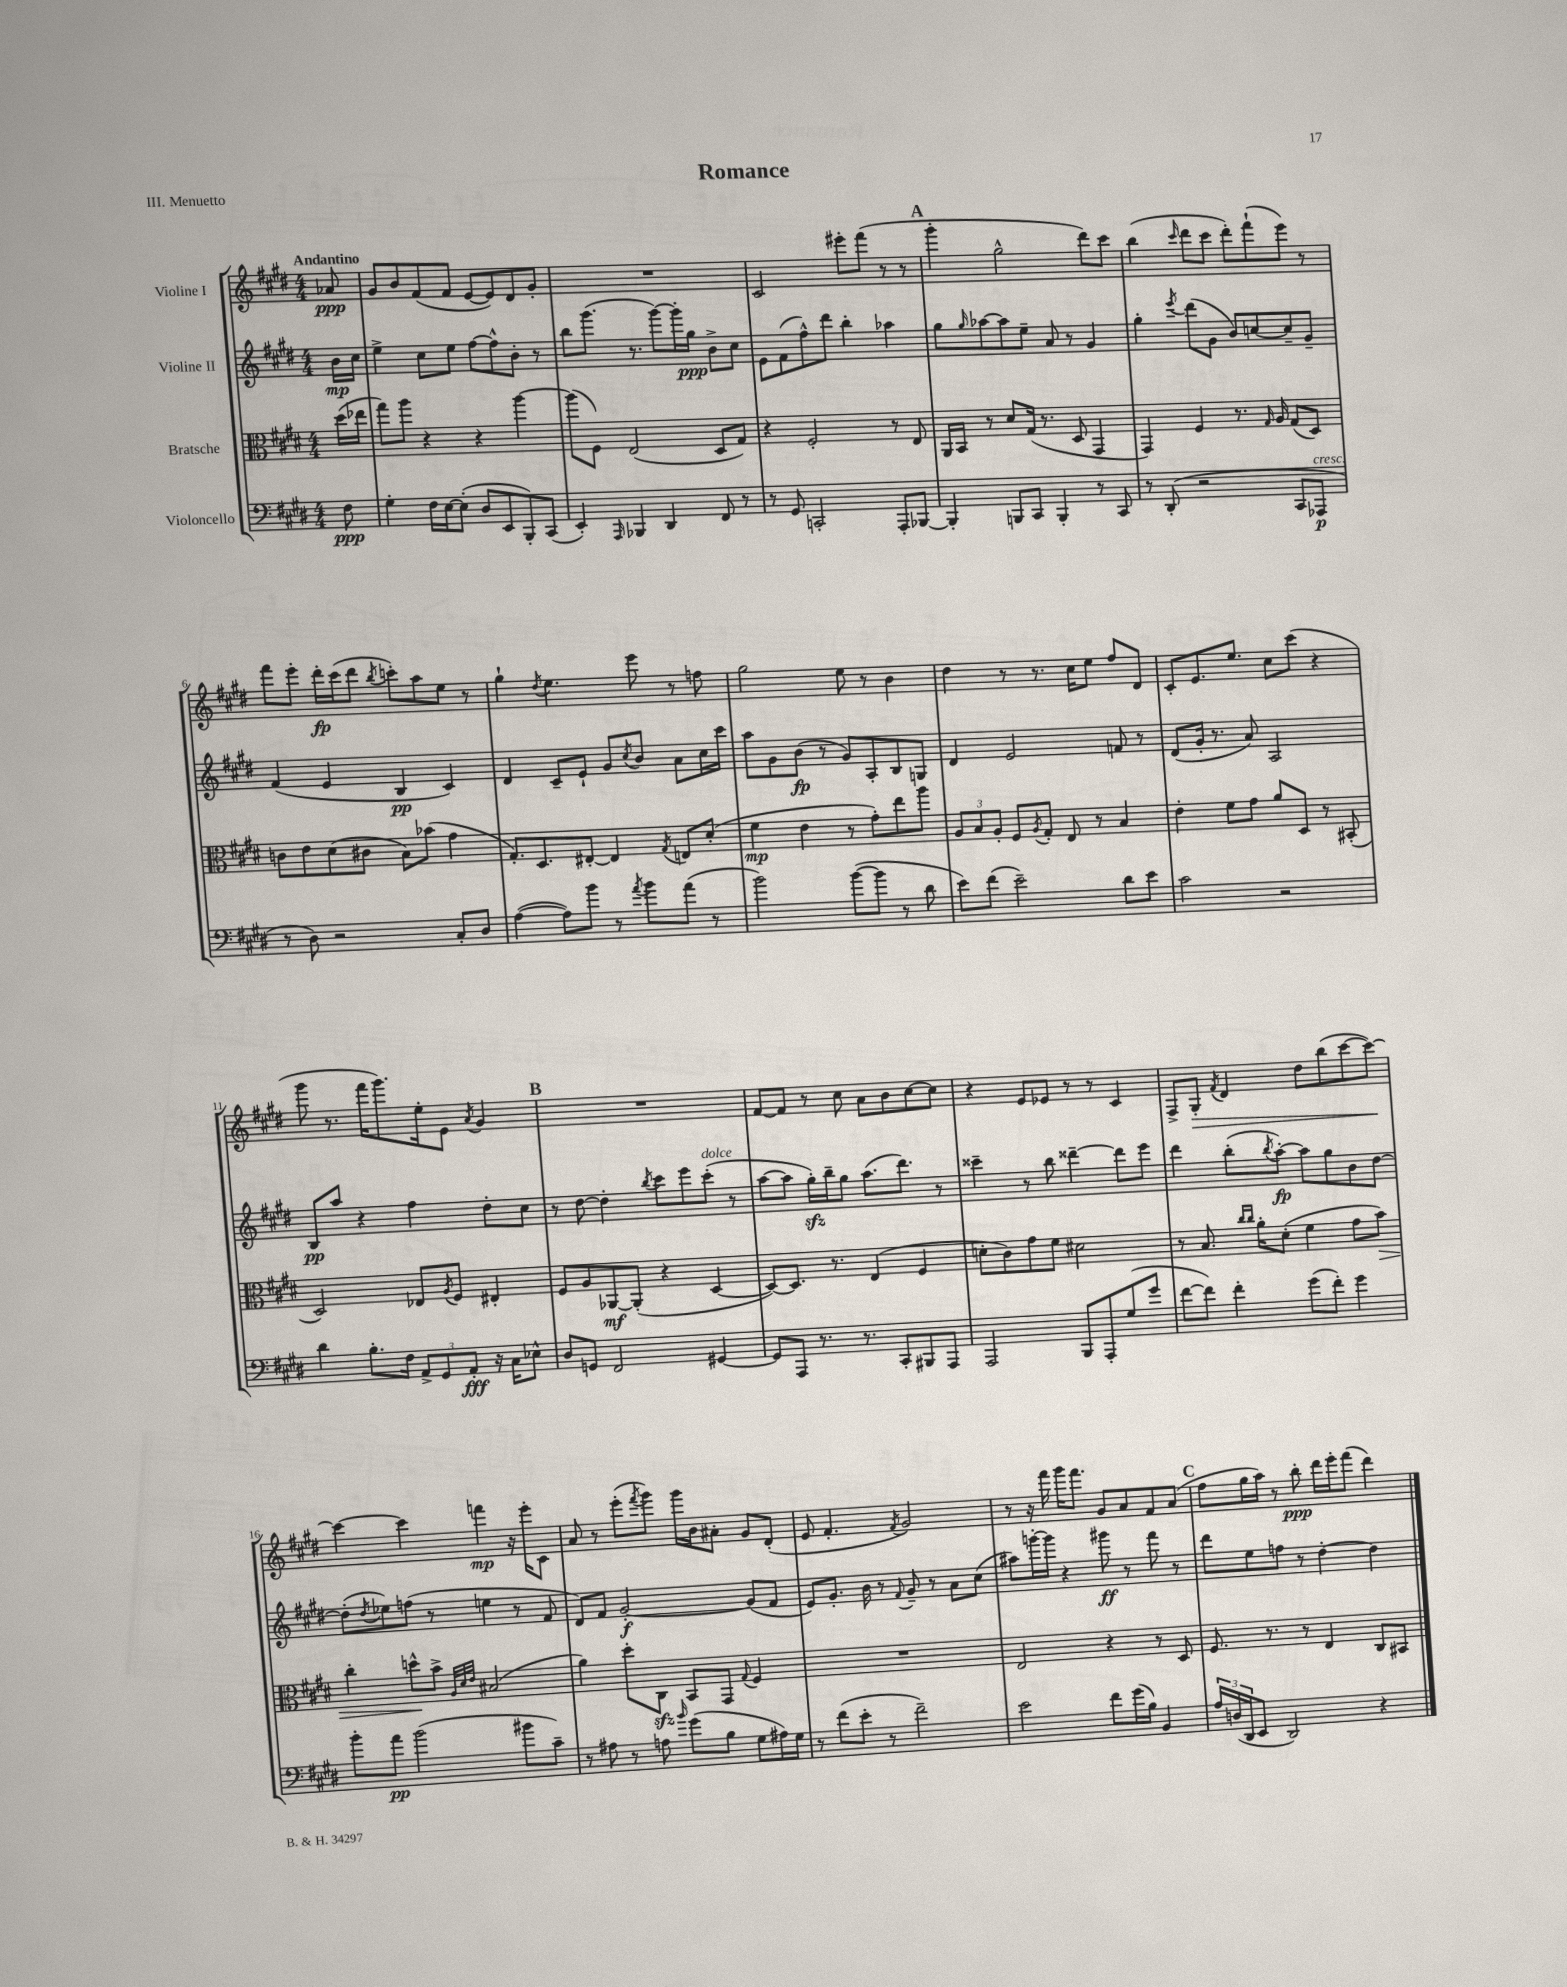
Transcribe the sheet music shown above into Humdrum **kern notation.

**kern	**kern	**kern	**kern
*staff4	*staff3	*staff2	*staff1
*clefF4	*clefC3	*clefG2	*clefG2
*k[f#c#g#d#]	*k[f#c#g#d#]	*k[f#c#g#d#]	*k[f#c#g#d#]
*M4/4	*M4/4	*M4/4	*M4/4
8F#	(16dd#	16b	8a-
.	16ee-	16cc#	.
=	=	=	=
4G#'	8gg#)	4ee^	8g#
.	8aa	.	8b
16F#	4r	8cc#	(8f#
[16E	.	.	.
(8E']	.	8ee	8f#
8D#	4r	[8ff#	[8e
8EE	.	8ff#^^]	8e])
8BBB')	[4aa	8b'	8d#
(8CC#	.	8r	8g#'
=	=	=	=
4EE')	(8aa]	8bb	1r
.	8F#)	(8.ggg#	.
16qqAAA	.	.	.
4BBB-	(2E	.	.
.	.	8.r	.
4DD#	.	[8ggg#)	.
.	.	16ggg#']	.
.	.	16gg#	.
8FF#	8D#	8b^	.
8r	8G#)	8cc#	.
=	=	=	=
8r	4r	8e	2c#
8GG#	.	(8f#	.
2CC'	2F#'	8ff#^^)	.
.	.	8ddd#	.
.	.	4bb'	8eee#'
.	.	.	(8fff#
8AAA'	8r	4aa-	8r
[8BBB-	8E	.	8r
=	=	=	=
4BBB-']	16AA	8gg#	4ggg#'
.	16BB	.	.
.	.	16qqgg#	.
.	8r	[8aa-	.
8BBB	8d#	8aa-]	2gg#^^
8CC#	(16G#	8ee~	.
.	8.r	.	.
4BBB'	.	8a	.
.	8D#	8r	.
8r	4GG#	4g#	8ddd#)
8CC#	.	.	8ccc#
=	=	=	=
8r	4GG#)	4gg#'	(4bb
(8DD#'	.	.	.
.	.	8qeee	16qqccc#
2r	4F#	(8ddd#	8ddd#
.	.	8g#	8ccc#
.	8.r	8b)	8ddd#')
.	.	[8cc	(8fff#`
.	16qqG#	.	.
.	16A	.	.
8CC#	(8G#	8cc~]	8eee)
8AAA-	8D#)	8g#~	8r
=	=	=	=
8r	8c	(4f#	8fff#
8D#)	8e	.	8eee'
2r	(8d#	4e	16ddd#'
.	.	.	(16ccc#
.	8c#	.	8ddd#
.	.	.	8qbb
.	8B)	4B	8ccc')
.	(8b-	.	8aa
8C#'	4g#	4c#)	8ee
8D#	.	.	8r
=	=	=	=
([4A	8.G#')	4d#	4gg#`
.	8.D#	.	.
.	.	.	8qdd#
8A])	.	8c#~	4.ee
8b	[8E#'	8e`	.
8r	4E#]	8g#	.
8qa	.	8qcc#	.
8b	.	8b	8eee
.	8qG#	.	.
(8a	8E	8a	8r
8r	(8d#'	16cc#	8ff
.	.	16ccc#	.
=	=	=	=
2b)	4f#	8aa	2gg#
.	.	8g#	.
.	4e	(8b	.
.	.	8r	.
([8b	8r	8g#)	8ee
8b]	8g#')	8A'	8r
8r	8ee	8B	4b
8d#	8aa	8G	.
=	=	=	=
8e)	12A	4d#	4dd#
.	12B	.	.
(8f#	.	.	.
.	12A'	.	.
2e~)	8F#	2e	8r
.	8qA	.	.
.	8G#'	.	8.r
.	8E	.	.
.	.	.	16cc#
.	8r	.	8ee
8d#	4B	8f	8ff#
8e	.	8r	8d#
=	=	=	=
2c#	4e'	(8d#	8c#'
.	.	16g#'	8.e
.	.	8.r	.
.	8f#	.	.
.	.	.	8.ee
.	8g#	8a)	.
2r	8a	2A	8cc#
.	8D#	.	(8ccc#
.	8r	.	4r
.	(8BB#'	.	.
=	=	=	=
4d#	2D#)	8B	8ggg#
.	.	8aa	8.r
8.B'	.	4r	.
.	.	.	16fff#
.	.	.	8.ggg#)
16F#	.	.	.
12AA^	8E-	4ff#	.
.	.	.	16ee'
12GG#	.	.	.
.	8qA	.	.
.	8F#	.	8e
12AA'	.	.	.
.	.	.	8qa
16r	4E#'	8dd#'	4g#
16C#	.	.	.
8E-^^	.	8cc#	.
=	=	=	=
8D#	8F#	8r	1r
8GG	8A	[8dd#	.
2FF#	[8AA-	4dd#']	.
.	(8AA-']	.	.
.	.	8qbb	.
.	4r	8ccc#	.
.	.	8eee	.
[4GG#	[4D#	(8ccc#'	.
.	.	8r	.
=	=	=	=
8GG#]	8D#_)	[8aa	[8f#
8AAA	8.D#]	8aa]	8f#]
8.r	.	16gg#')	8r
.	8.r	16bb~	.
.	.	8gg#	8cc#
8.r	.	.	.
.	(4E	(8.aa	8a
8CC#'	.	.	8b
.	.	8.ddd#)	.
8BBB#	4F#	.	[8cc#
8AAA	.	8r	8cc#]
=	=	=	=
2AAA	8d'	4ccc##~	4r
.	8c#)	.	.
.	8g#	8r	8e
.	8f#	8bb	8e-
8BBB	2d#	[4ddd##~	8r
8AAA'	.	.	8r
(8G#	.	8ddd##]	4c#
8g#	.	8eee	.
=	=	=	=
[8f#	8r	4ddd#	8F#^
8f#])	8.B	.	8G#'
.	.	.	8qf#
4f#'	.	(8bb'	4d#
.	16qqcc#	.	.
.	16qqcc#	.	.
.	16a'	.	.
.	.	8qbb	.
.	(8d#'	[8aa')	.
(8g#	4f#	8aa]	8dd#
8f#')	.	8gg#	(8bb
4g#	8g#	8b	[8ccc#
.	8b)	[8dd#	8ccc#_)
=	=	=	=
8b'	4cc#'	(8dd#']	4ccc#_
.	.	8qdd#	.
8a	.	8ee-)	.
(2b	8dd^^	(8ff	4ccc#]
.	8b^	8r	.
.	32qqA	.	.
.	32qqd#	.	.
.	32qqe	.	.
.	(2B#	4ee	4fff
8b#	.	8r	16r
.	.	.	16eee'
8c#~)	.	8f#	8c#
=	=	=	=
8r	4a)	8d#)	8a
8A#	.	8f#	8r
8r	8dd#'	[2g#'	(8eee'
.	.	.	8qfff#
8A	8C#	.	8ggg#)
16qqb	.	.	.
(8g#	8BB	.	16ggg#
.	.	.	16b
8B	8GG#	.	8a#'
.	8qqG#	.	.
8G#	4F#	(8g#]	8g#
16A#)	.	8f#	(8d#'
16G#	.	.	.
=	=	=	=
8r	1r	8e)	8e
(8f#	.	8.g#'	4.f#'
8e'	.	.	.
.	.	16b	.
8r	.	8r	.
.	.	8qqf#	8qf#
2f#~)	.	8g#~	2g#)
.	.	8r	.
.	.	8a	.
.	.	(8cc#	.
=	=	=	=
2e	2E	8aa#)	8r
.	.	[16ggg'	16r
.	.	16ggg]	16fff#
.	.	4r	16ggg#
.	.	.	8.fff#
8f#	4r	8ggg#	8g#
(16g#	.	8r	8a
16B)	.	.	.
4BB	8r	8fff#	8f#
.	8D#	8r	(8a
=	=	=	=
24A	8.F#	8ddd#	8ff#
(24D	.	.	.
24DD#	.	.	.
8EE	.	8ee	16gg#
.	8.r	.	16aa)
2DD#)	.	8ff	8r
.	8r	8r	8bb'
.	4E	[4dd#'	16ddd#
.	.	.	16eee'
.	.	.	(8fff#
4r	8C#	4dd#]	4ddd#)
.	8BB#	.	.
==	==	==	==
*-	*-	*-	*-
